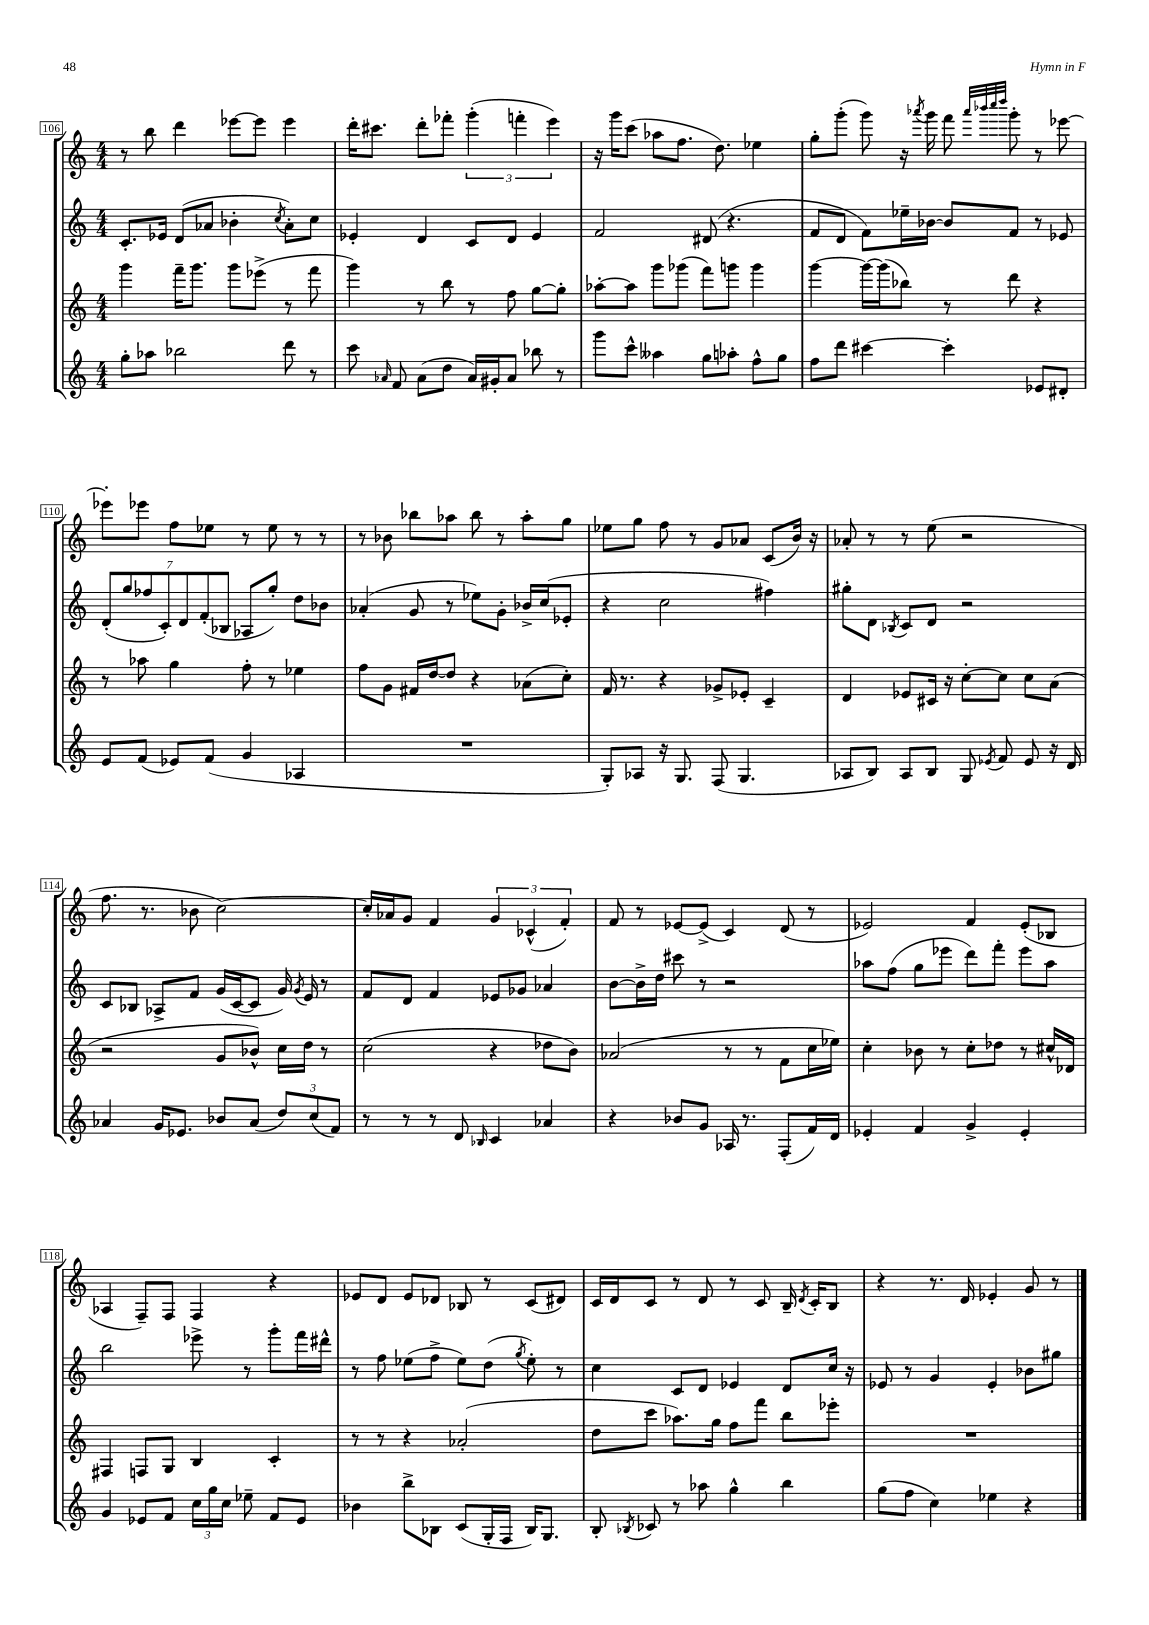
<<
\new StaffGroup <<
\new Staff = "s0" {
    \clef treble \key c \major \numericTimeSignature \time 4/4
    \autoBeamOff r8 b''8 d'''4 ees'''8[~ ees'''8] ees'''4 |
    d'''16[-. cis'''8.] d'''8[-. fes'''8]-. \tuplet 3/2 { g'''4-.( f'''4-. e'''4) } |
    r16 g'''16[ c'''8]( aes''8[ f''8.] d''8.) ees''4 |
    g''8[-. g'''8]-.( g'''8) r16 \acciaccatura { aes'''8 } g'''16 f'''8 \grace { aes'''32[ bes'''32 c''''32 d''''32] } g'''8-. r8 ees'''8~ |
    ees'''8[-. ees'''8] f''8[ ees''8] r8 ees''8 r8 r8 |
    r8 bes'8 bes''8[ aes''8] bes''8 r8 aes''8[-. g''8] |
    ees''8[ g''8] f''8 r8 g'8[ aes'8] c'8[( b'16]) r16 |
    aes'8-. r8 r8 e''8( r2 |
    f''8. r8. bes'8 c''2~) |
    c''16[-. aes'16 g'8] f'4 \tuplet 3/2 { g'4 ces'4-^( f'4-.) } |
    f'8 r8 ees'8[~ ees'8]->( c'4) d'8( r8 |
    ees'2) f'4 ees'8[-.( bes8] |
    aes4 f8[--) f8] f4 r4 |
    ees'8[ d'8] ees'8[ des'8] bes8 r8 c'8[( dis'8]) |
    c'16[ d'16 c'8] r8 d'8 r8 c'8 b16-- \acciaccatura { d'8 } c'16[-. b8] |
    r4 r8. d'16 ees'4-. g'8 r8 \bar "|." |
}
\new Staff = "s1" {
    \clef treble \key c \major \numericTimeSignature \time 4/4
    \autoBeamOff c'8.[-. ees'16] d'8[( aes'8] bes'4-. \acciaccatura { c''8 } aes'8[-.) c''8] |
    ees'4-. d'4 c'8[ d'8] ees'4 |
    f'2 dis'8( r4. |
    f'8[ d'8] f'8[) ees''16-- bes'16]~ bes'8[ f'8] r8 ees'8 |
    \tuplet 7/4 { d'8[-.( g''8 fes''8 c'8-.) d'8 f'8-.( bes8] } aes8[ g''8]-.) d''8[ bes'8] |
    aes'4-.( g'8 r8 ees''8[) g'8]-. bes'16[-> c''16( ees'8]-. |
    r4 c''2 fis''4) |
    gis''8[-. d'8] \acciaccatura { bes8 } c'8[ d'8] r2 |
    c'8[ bes8] aes8[-> f'8] g'16[( c'16~ c'8] g'16) \acciaccatura { g'8 } e'16 r8 |
    f'8[ d'8] f'4 ees'8[ ges'8] aes'4 |
    b'8[~ b'16-> d''16] cis'''8 r8 r2 |
    aes''8[ f''8]( g''8[ ees'''8] d'''8[) f'''8]-. ees'''8[ aes''8] |
    b''2 ees'''8-> r8 g'''8[-. f'''16 dis'''16]-^ |
    r8 f''8 ees''8[( f''8]-> ees''8[) d''8]( \acciaccatura { g''8 } ees''8-.) r8 |
    c''4 c'8[ d'8] ees'4 d'8[ c''16] r16 |
    ees'8 r8 g'4 ees'4-. bes'8[ gis''8] \bar "|." |
}
\new Staff = "s2" {
    \clef treble \key c \major \numericTimeSignature \time 4/4
    \autoBeamOff g'''4 f'''16[-- g'''8.] g'''8[ ees'''8]->( r8 f'''8 |
    g'''4) r8 b''8 r8 f''8 g''8[~ g''8]-. |
    aes''8[~-. aes''8] g'''8[ ges'''8]( f'''8[) g'''8] g'''4 |
    g'''4~ g'''16[~ g'''16( bes''8]) r8 d'''8 r4 |
    r8 aes''8 g''4 f''8-. r8 ees''4 |
    f''8[ g'8] fis'16[ d''16~ d''8] r4 aes'8[( c''8]-.) |
    f'16 r8. r4 ges'8[-> ees'8]-. c'4-- |
    d'4 ees'8[ cis'16] r16 c''8[~-. c''8] c''8[ a'8]( |
    r2 g'8[ bes'8]-^) c''16[ d''16] r8 |
    c''2( r4 des''8[ b'8]) |
    aes'2( r8 r8 f'8[ c''16 ees''16]) |
    c''4-. bes'8 r8 c''8[-. des''8] r8 cis''16[-^ des'16] |
    fis4 f8[ g8] b4 c'4-. |
    r8 r8 r4 aes'2-.( |
    d''8[ c'''8] aes''8.[) g''16] f''8[ f'''8] b''8[ ees'''8]-. |
    R1 \bar "|." |
}
\new Staff = "s3" {
    \clef treble \key c \major \numericTimeSignature \time 4/4
    \autoBeamOff g''8[-. aes''8] bes''2 d'''8 r8 |
    c'''8 \grace { aes'16 } f'8 aes'8[( d''8] aes'16[) gis'16-. aes'8] bes''8 r8 |
    g'''8[ c'''8]-^ aeses''4 g''8[ aes''8]-. f''8[-^ g''8] |
    f''8[ d'''8] cis'''4~ cis'''4-. ees'8[ dis'8]-. |
    e'8[ f'8]( ees'8[) f'8]( g'4 aes4 |
    R1 |
    g8[-.) aes8] r16 g8. f8( g4. |
    aes8[ b8]) aes8[ b8] g8 \acciaccatura { ees'8 } f'8 ees'8 r16 d'16 |
    aes'4 g'16[ ees'8.] bes'8[ aes'8]( \tuplet 3/2 { d''8[) c''8( f'8]) } |
    r8 r8 r8 d'8 \grace { bes16 } c'4 aes'4 |
    r4 bes'8[ g'8] aes16 r8. f8[-.( f'16) d'16] |
    ees'4-. f'4 g'4-> ees'4-. |
    g'4 ees'8[ f'8] \tuplet 3/2 { c''16[ g''16 c''16] } ees''8-- f'8[ ees'8] |
    bes'4 b''8[-> bes8] c'8[( g16-. f16] bes16[) g8.] |
    b8-. \acciaccatura { bes8 } ces'8 r8 aes''8 g''4-^ b''4 |
    g''8[( f''8] c''4) ees''4 r4 \bar "|." |
}
>>
>>
\layout { \context { \Score currentBarNumber = #106 \override BarNumber.stencil = #(make-stencil-boxer 0.1 0.3 ly:text-interface::print) } }
